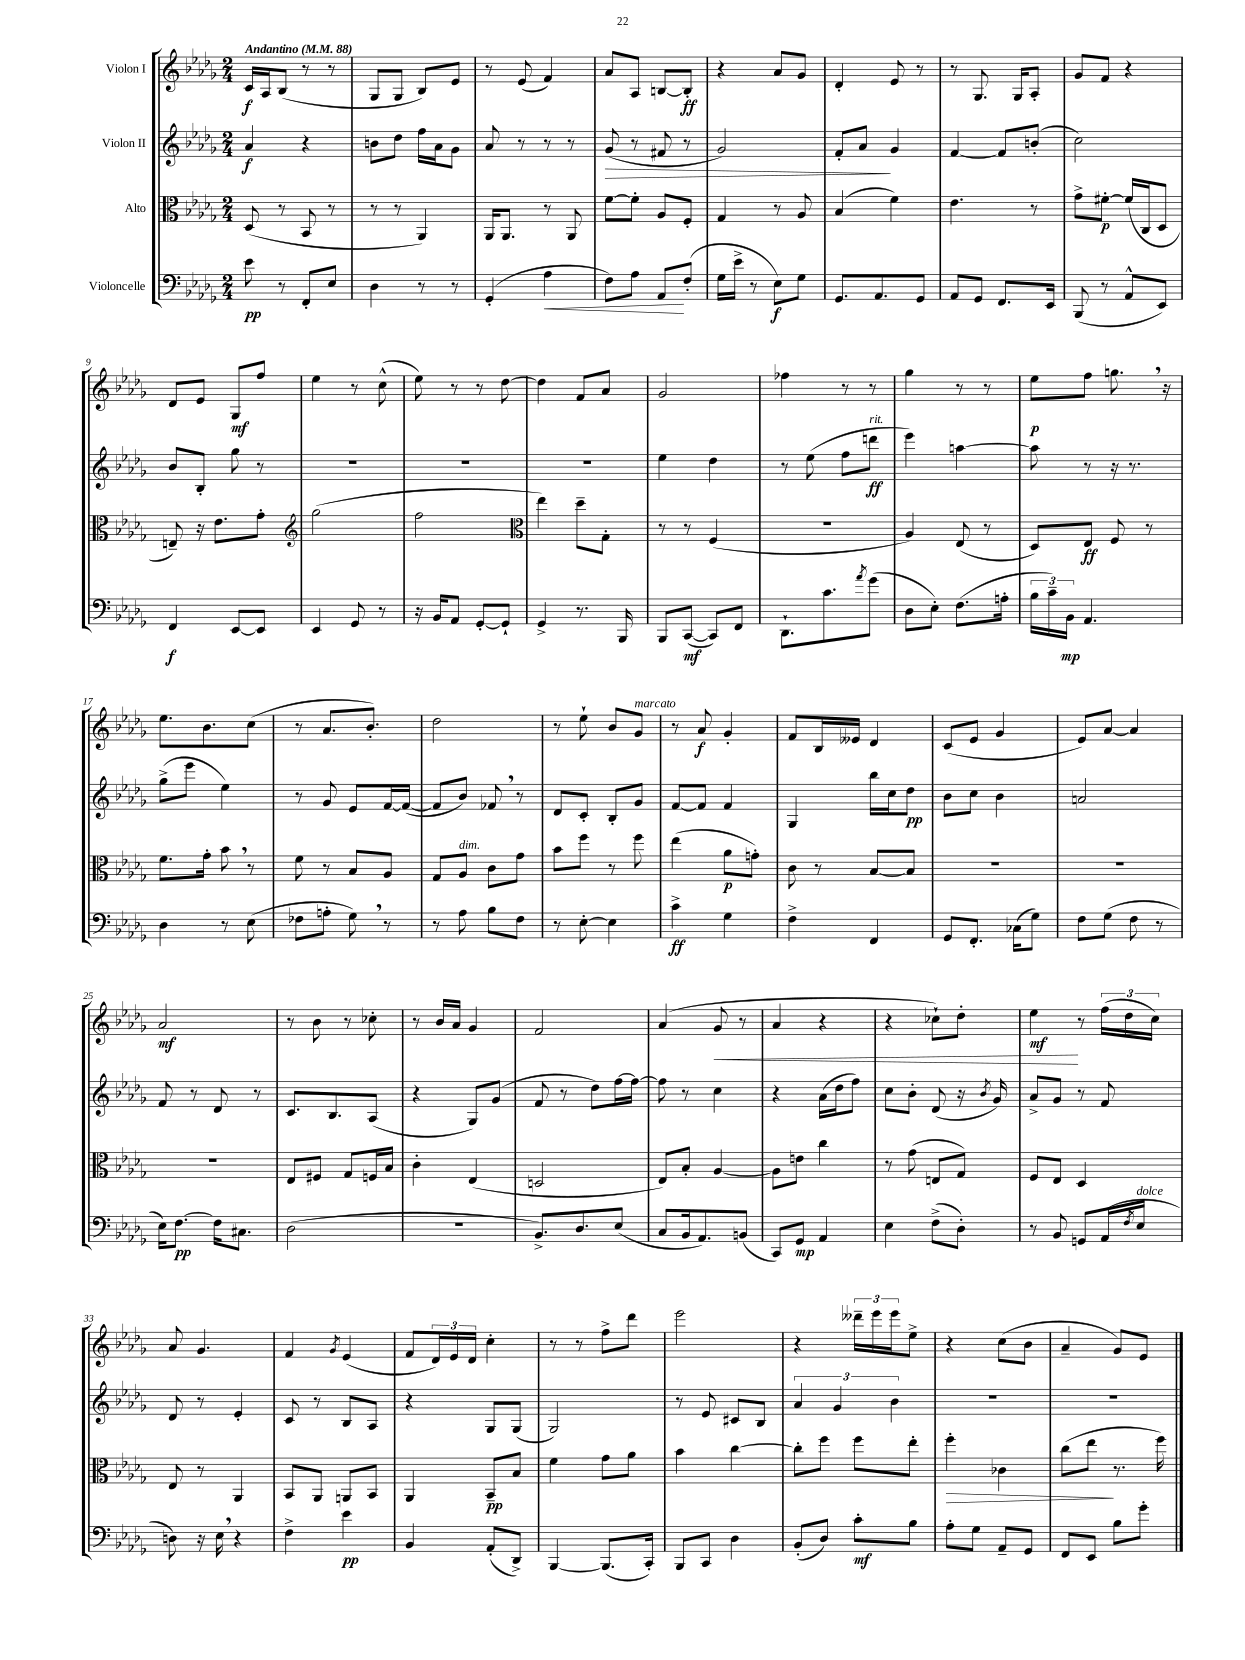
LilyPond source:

<<
\new StaffGroup <<
\new Staff = "s0" \with { instrumentName = "Violon I" } {
    \clef treble \key des \major \numericTimeSignature \time 2/4 \tempo "Andantino" 4 = 88
    c'16\f aes16 bes8( r8 r8 |
    ges8 ges8 bes8) ees'8 |
    r8 ees'8( f'4) |
    aes'8 aes8 b8~ b8-.\ff |
    r4 aes'8 ges'8 |
    des'4-. ees'8 r8 |
    r8 ges8. ges16 aes8-. |
    ges'8 f'8 r4 |
    des'8 ees'8 ges8\mf f''8 |
    ees''4 r8 c''8-^( |
    ees''8) r8 r8 des''8~ |
    des''4 f'8 aes'8 |
    ges'2 |
    fes''4 r8 r8 |
    ges''4 r8 r8 |
    ees''8\p f''8 g''8. \breathe r16 |
    ees''8. bes'8. c''8( |
    r8 aes'8. bes'8.-.) |
    des''2 |
    r8 ees''8-! bes'8 ges'8^\markup { \italic "marcato" } |
    r8 aes'8\f ges'4-. |
    f'8 bes16 eeses'16 des'4 |
    c'8( ees'8 ges'4 |
    ees'8) aes'8~ aes'4 |
    aes'2\mf |
    r8 bes'8 r8 ces''8-. |
    r8 bes'16 aes'16 ges'4 |
    f'2 |
    aes'4( ges'8\< r8 |
    aes'4 r4 |
    r4 ces''8-!) des''8-. |
    ees''4\mf\! r8 \tuplet 3/2 { f''16( des''16 c''16) } |
    aes'8 ges'4. |
    f'4 \acciaccatura { ges'8 } ees'4( |
    f'8 \tuplet 3/2 { des'16) ees'16 des'16 } c''4-. |
    r8 r8 f''8-> des'''8 |
    ees'''2 |
    r4 \tuplet 3/2 { deses'''16-- ees'''16 ees'''16 } ees''8-> |
    r4 c''8( bes'8 |
    aes'4-- ges'8) ees'8 \bar "|." |
}
\new Staff = "s1" \with { instrumentName = "Violon II" } {
    \clef treble \key des \major \numericTimeSignature \time 2/4
    aes'4\f r4 |
    b'8 des''8 f''16 aes'16 ges'8 |
    aes'8 r8 r8 r8 |
    ges'8\>( r8 fis'8 r8 |
    ges'2) |
    f'8-. aes'8\! ges'4 |
    f'4~ f'8 b'8-.( |
    c''2) |
    bes'8 bes8-. ges''8 r8 |
    R2 |
    R2 |
    R2 |
    ees''4 des''4 |
    r8 ees''8( f''8 d'''8\ff^\markup { \italic "rit." } |
    ees'''4) a''4~ |
    a''8 r8 r16 r8. |
    ges''8->( ees'''8 ees''4) |
    r8 ges'8 ees'8 f'16~ f'16~( |
    f'8 bes'8) fes'8 \breathe r8 |
    des'8 c'8-. bes8-. ges'8 |
    f'8~ f'8 f'4 |
    ges4 bes''16 c''16 des''8\pp |
    bes'8 c''8 bes'4 |
    a'2 |
    f'8 r8 des'8 r8 |
    c'8. bes8. aes8( |
    r4 ges8) ges'8( |
    f'8 r8 des''8) f''16~ f''16~ |
    f''8 r8 c''4 |
    r4 aes'16( des''16 f''8) |
    c''8 bes'8-. des'8( r16 \acciaccatura { bes'8 } ges'16) |
    aes'8-> ges'8 r8 f'8 |
    des'8 r8 ees'4-. |
    c'8 r8 bes8 aes8 |
    r4 ges8 ges8( |
    ges2) |
    r8 ees'8 cis'8 bes8 |
    \tuplet 3/2 { aes'4 ges'4 bes'4 } |
    R2 |
    R2 \bar "|." |
}
\new Staff = "s2" \with { instrumentName = "Alto" } {
    \clef alto \key des \major \numericTimeSignature \time 2/4
    des8( r8 bes,8 r8 |
    r8 r8 aes,4) |
    aes,16 aes,8. r8 aes,8 |
    f'8~ f'8-. aes8 f8-. |
    ges4 r8 aes8 |
    bes4( f'4) |
    ees'4. r8 |
    ges'8-> fis'8~-.\p fis'16( c16 des8 |
    e8--) r16 ees'8. ges'8-. |
    \clef treble ges''2( |
    f''2 |
    \clef alto ees''4) des''8-- ges8-. |
    r8 r8 f4( |
    r2 |
    aes4) ees8( r8 |
    des8) ees8\ff f8 r8 |
    f'8. ges'16-. bes'8 \breathe r8 |
    f'8 r8 bes8 aes8 |
    ges8 aes8^\markup { \italic "dim." } c'8 ges'8 |
    bes'8 f''8 r8 f''8 |
    ees''4( aes'8\p g'8-.) |
    c'8 r8 bes8~ bes8 |
    R2 |
    R2 |
    R2 |
    ees8 fis8 ges8 f16 bes16 |
    c'4-. ees4( |
    d2 |
    ees8) bes8-. aes4~ |
    aes8 e'8 c''4 |
    r8 ges'8( e8 ges8) |
    f8 ees8 des4 |
    ees8 r8 aes,4 |
    bes,8 aes,8 a,8 bes,8 |
    aes,4 bes,8--\pp bes8 |
    f'4 ges'8 aes'8 |
    bes'4 c''4~ |
    c''8-. f''8 f''8 ees''8-. |
    f''4-.\> ces'4 |
    c''8( ees''8\! r8. f''16) \bar "|." |
}
\new Staff = "s3" \with { instrumentName = "Violoncelle" } {
    \clef bass \key des \major \numericTimeSignature \time 2/4
    ees'8\pp r8 f,8-. ees8 |
    des4 r8 r8 |
    ges,4-.( aes4\< |
    f8) aes8 aes,8\! f8-.( |
    ges16 ees'16-> r8 ees8\f) ges8 |
    ges,8. aes,8. ges,8 |
    aes,8 ges,8 f,8. ees,16 |
    bes,,8( r8 aes,8-^ ees,8) |
    f,4\f ees,8~ ees,8 |
    ees,4 ges,8 r8 |
    r16 bes,16 aes,8 ges,8~-. ges,8-! |
    ges,4-> r8. bes,,16 |
    bes,,8 c,8~\mf( c,8) f,8 |
    des,8.-! c'8. \acciaccatura { aes'8 } ges'8( |
    des8 ees8-.) f8.( a16-. |
    \tuplet 3/2 { bes16 c'16--) bes,16\mp } aes,4. |
    des4 r8 ees8( |
    fes8 a8-. ges8) \breathe r8 |
    r8 aes8 bes8 f8 |
    r8 ees8~-. ees4 |
    c'4->\ff ges4 |
    f4-> f,4 |
    ges,8 f,8.-. ces16( ges8) |
    f8 ges8( f8 r8 |
    ees16) f8.~\pp f16 cis8. |
    des2( |
    r2 |
    bes,8.->) des8. ees8( |
    c8 bes,16 aes,8.) b,8( |
    c,8) ges,8\mp aes,4 |
    ees4 f8->( des8-.) |
    r8 bes,8 g,8 aes,16( \acciaccatura { f8 } ees16^\markup { \italic "dolce" } |
    d8) r16 ees16 \breathe r4 |
    f4-> ees'4\pp |
    bes,4 aes,8-.( des,8->) |
    bes,,4~ bes,,8.( c,16-.) |
    bes,,8 c,8 des4 |
    bes,8-.( des8) c'8-.\mf bes8 |
    aes8-. ges8 aes,8-- ges,8 |
    f,8 ees,8 bes8 ges'8-. \bar "|." |
}
>>
>>
